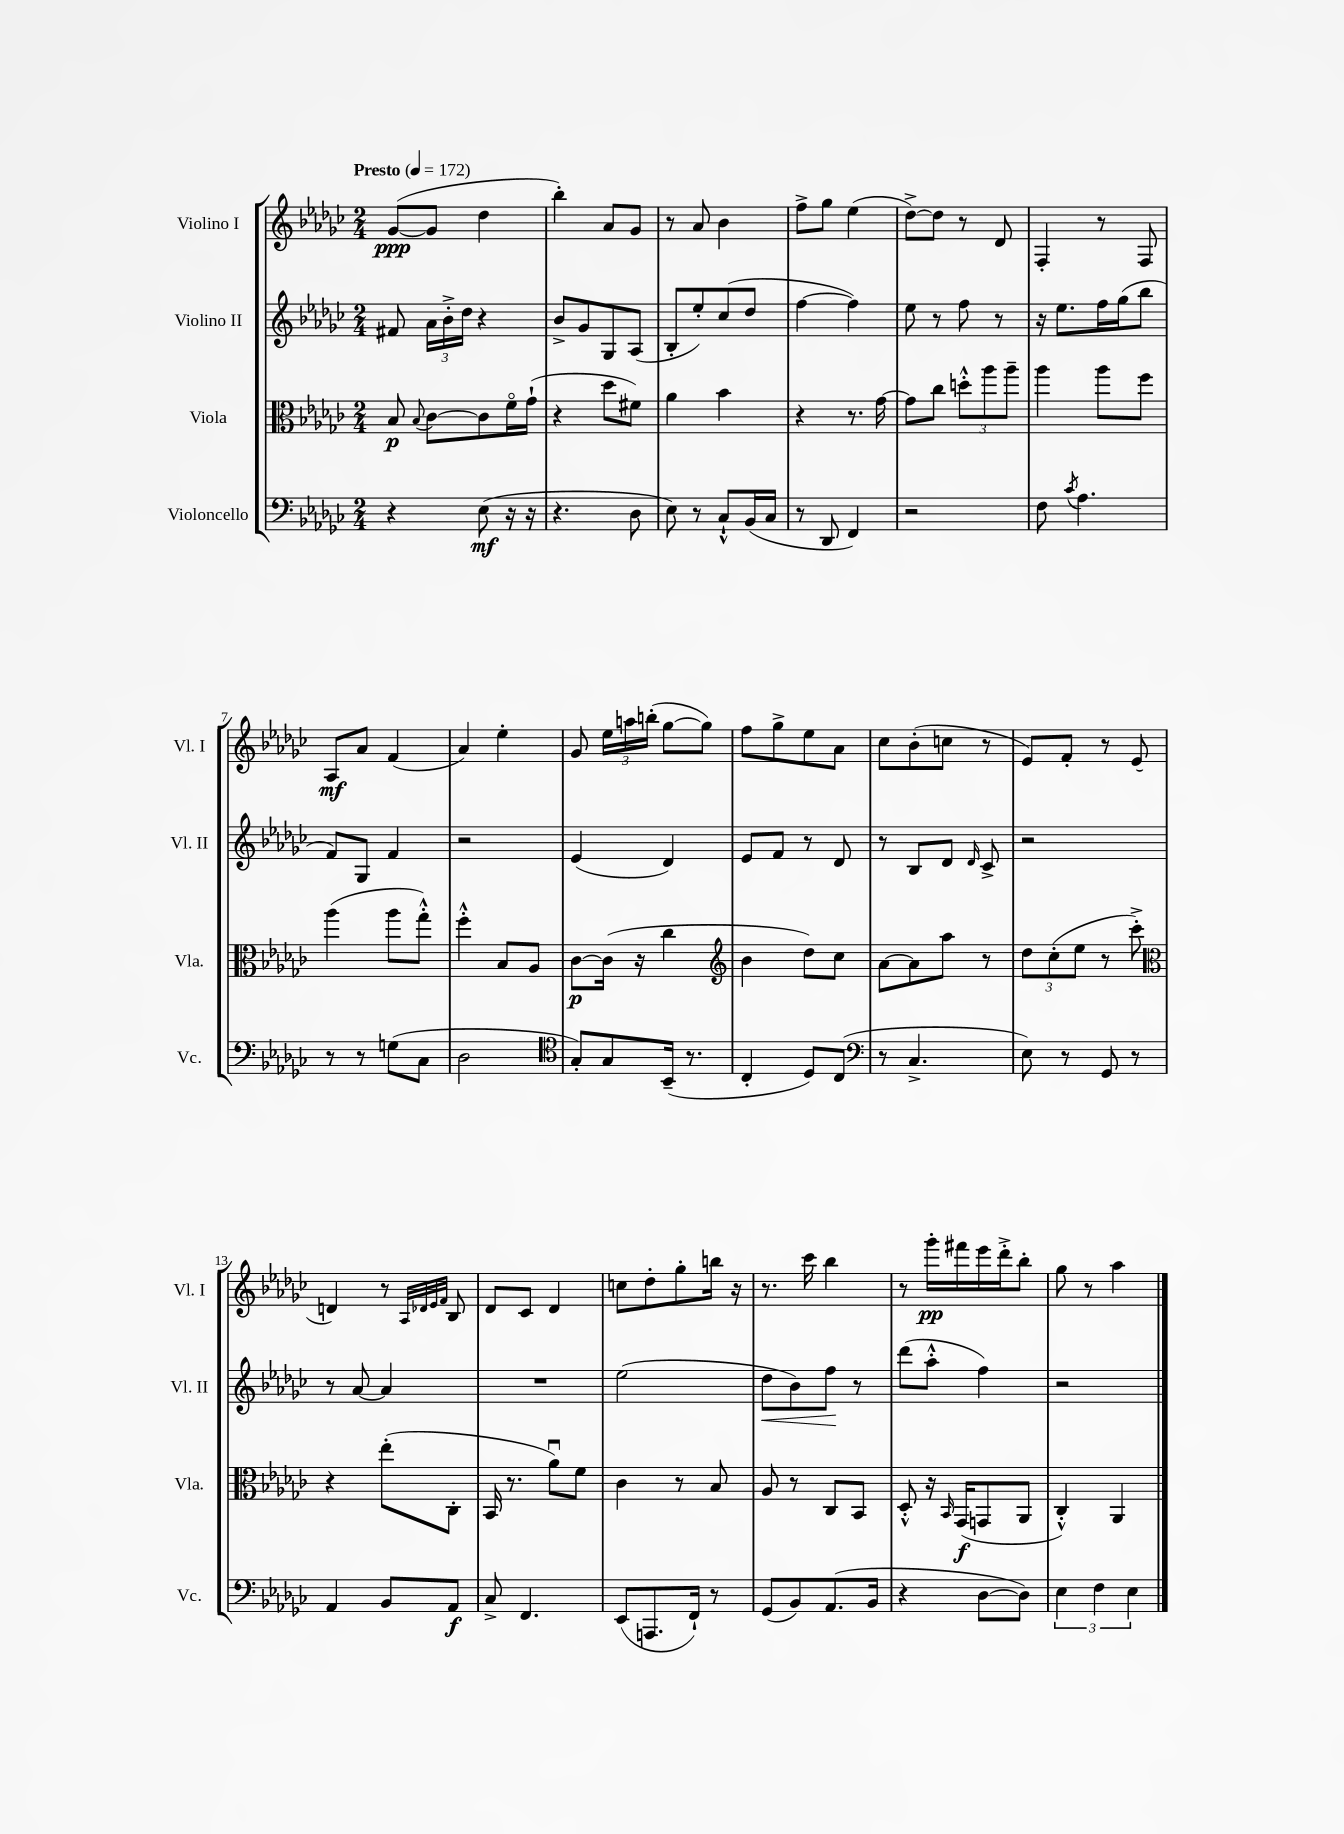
<<
\new StaffGroup <<
\new Staff = "s0" \with { instrumentName = "Violino I" shortInstrumentName = "Vl. I" } {
    \clef treble \key ges \major \numericTimeSignature \time 2/4 \tempo "Presto" 4 = 172
    \autoBeamOff ges'8[~\ppp( ges'8] des''4 |
    bes''4-.) aes'8[ ges'8] |
    r8 aes'8 bes'4 |
    f''8[-> ges''8] ees''4( |
    des''8[~->) des''8] r8 des'8 |
    f4-. r8 f8 |
    aes8[\mf aes'8] f'4( |
    aes'4) ees''4-. |
    ges'8 \tuplet 3/2 { ees''16[ a''16 b''16]-.( } ges''8[~ ges''8]) |
    f''8[ ges''8-> ees''8 aes'8] |
    ces''8[ bes'8-.( c''8] r8 |
    ees'8[) f'8]-. r8 ees'8( |
    d'4) r8 \grace { aes32[ des'32 ees'32 f'32] } bes8 |
    des'8[ ces'8] des'4 |
    c''8[ des''8-. ges''8-. b''16] r16 |
    r8. ces'''16 bes''4 |
    r8 ges'''16[-.\pp fis'''16 ees'''16 des'''16-.-> bes''8]-. |
    ges''8 r8 aes''4 \bar "|." |
}
\new Staff = "s1" \with { instrumentName = "Violino II" shortInstrumentName = "Vl. II" } {
    \clef treble \key ges \major \numericTimeSignature \time 2/4
    \autoBeamOff fis'8 \tuplet 3/2 { aes'16[ bes'16-.-> des''16] } r4 |
    bes'8[-> ges'8 ges8 aes8]( |
    bes8[-. ees''8-.) ces''8( des''8] |
    f''4~ f''4) |
    ees''8 r8 f''8 r8 |
    r16 ees''8.[ f''16 ges''16( bes''8] |
    f'8[) ges8] f'4 |
    r2 |
    ees'4( des'4) |
    ees'8[ f'8] r8 des'8 |
    r8 bes8[ des'8] \grace { des'16 } ces'8-> |
    r2 |
    r8 aes'8~ aes'4 |
    R2 |
    ees''2( |
    des''8[\< bes'8) f''8]\! r8 |
    des'''8[( aes''8]-.-^ f''4) |
    r2 \bar "|." |
}
\new Staff = "s2" \with { instrumentName = "Viola" shortInstrumentName = "Vla." } {
    \clef alto \key ges \major \numericTimeSignature \time 2/4
    \autoBeamOff bes8\p \appoggiatura { bes8 } ces'8[~ ces'8 f'16\flageolet ges'16]-!( |
    r4 des''8[ fis'8]) |
    aes'4 bes'4 |
    r4 r8. ges'16~ |
    ges'8[ ces''8] \tuplet 3/2 { d''8[-.-^ aes''8 aes''8]-- } |
    aes''4 aes''8[ f''8] |
    aes''4( aes''8[ ges''8]-.-^) |
    f''4-.-^ bes8[ aes8] |
    ces'8[~\p ces'16]( r16 ces''4 |
    \clef treble bes'4 des''8[) ces''8] |
    aes'8[~ aes'8 aes''8] r8 |
    \tuplet 3/2 { des''8[ ces''8-.( ees''8] } r8 ces'''8-.->) |
    \clef alto r4 ees''8[-.( ces8]-. |
    bes,16 r8. aes'8[\downbow) f'8] |
    ces'4 r8 bes8 |
    aes8 r8 ces8[ bes,8] |
    des8-.-^ r16 \grace { bes,16 } ges,16[\f( g,8 aes,8] |
    ces4-.-^) aes,4 \bar "|." |
}
\new Staff = "s3" \with { instrumentName = "Violoncello" shortInstrumentName = "Vc." } {
    \clef bass \key ges \major \numericTimeSignature \time 2/4
    \autoBeamOff r4 ees8\mf( r16 r16 |
    r4. des8 |
    ees8) r8 ces8[-!-^ bes,16( ces16] |
    r8 des,8 f,4) |
    r2 |
    f8 \acciaccatura { ces'8 } aes4. |
    r8 r8 g8[( ces8] |
    des2 |
    \clef tenor ges8[-.) ges8 bes,16]--( r8. |
    ces4-. des8[) ces8]( |
    \clef bass r8 ces4.-> |
    ees8) r8 ges,8 r8 |
    aes,4 bes,8[ aes,8]\f |
    ces8-> f,4. |
    ees,8[( a,,8. f,16]-!) r8 |
    ges,8[( bes,8) aes,8.( bes,16] |
    r4 des8[~ des8]) |
    \tuplet 3/2 { ees4 f4 ees4 } \bar "|." |
}
>>
>>
